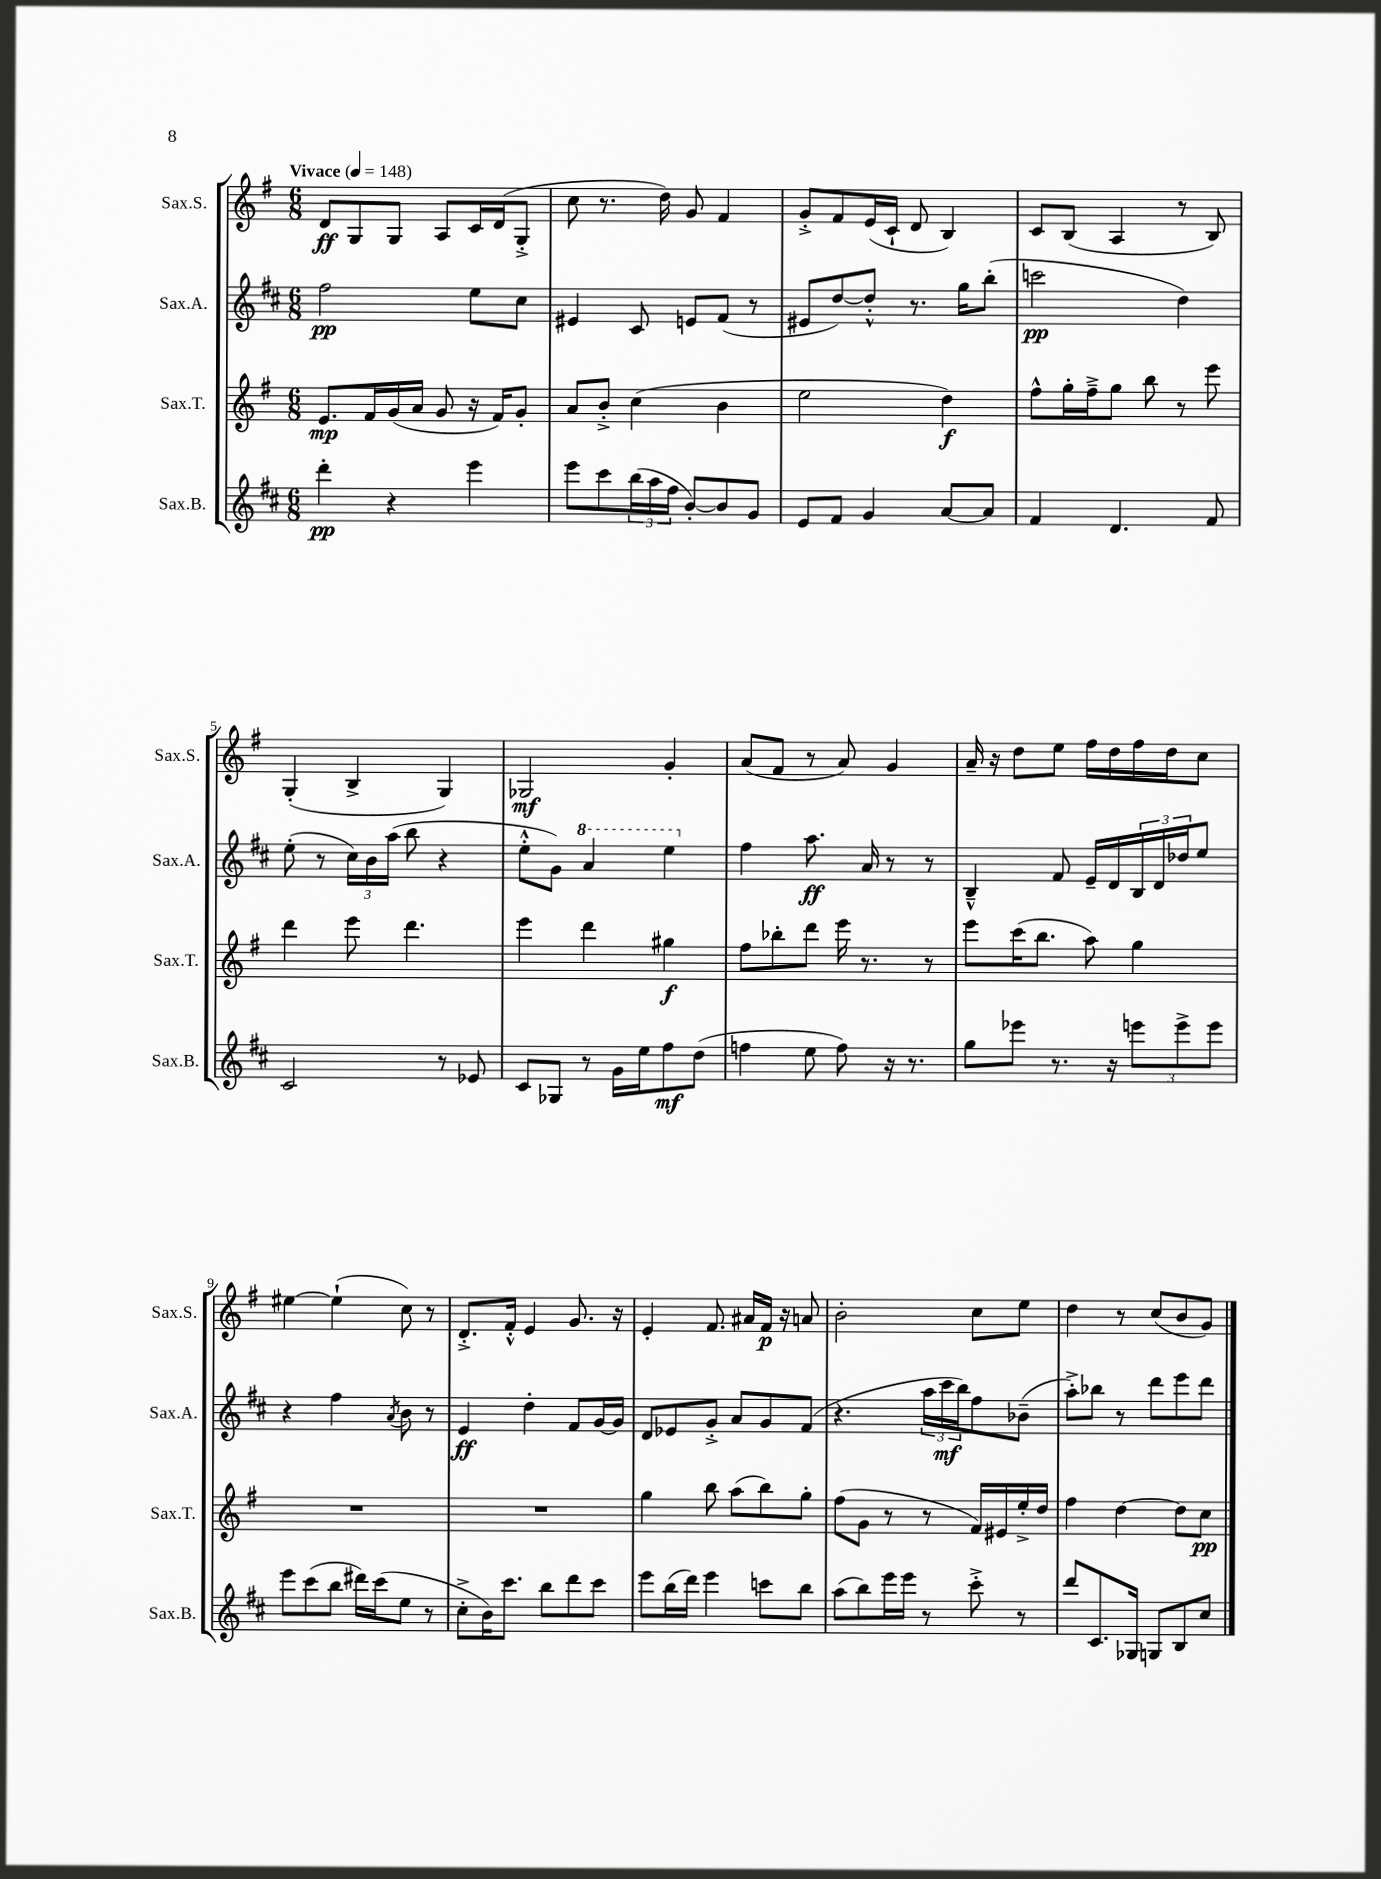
<<
\new StaffGroup <<
\new Staff = "s0" \with { instrumentName = "Sax.S." shortInstrumentName = "Sax.S." } {
    \clef treble \key g \major \numericTimeSignature \time 6/8 \tempo "Vivace" 4 = 148
    d'8\ff g8 g8 a8 c'16 d'16( g8-.-> |
    c''8 r8. d''16) g'8 fis'4 |
    g'8-.-> fis'8 e'16( c'16-! d'8 b4) |
    c'8 b8( a4 r8 b8) |
    g4-.( b4-> g4) |
    ges2\mf g'4-. |
    a'8( fis'8 r8 a'8) g'4 |
    a'16-- r16 d''8 e''8 fis''16 d''16 fis''16 d''16 c''8 |
    eis''4~ eis''4-!( c''8) r8 |
    d'8.-.-> fis'16-.-^ e'4 g'8. r16 |
    e'4-. fis'8. ais'16 fis'16\p r16 a'8 |
    b'2-. c''8 e''8 |
    d''4 r8 c''8( b'8 g'8) \bar "|." |
}
\new Staff = "s1" \with { instrumentName = "Sax.A." shortInstrumentName = "Sax.A." } {
    \clef treble \key d \major \numericTimeSignature \time 6/8
    fis''2\pp e''8 cis''8 |
    eis'4 cis'8 e'8 fis'8( r8 |
    eis'8 d''8~) d''8-.-^ r8. g''16 b''8-.( |
    c'''2\pp d''4) |
    e''8-.( r8 \tuplet 3/2 { cis''16) b'16 a''16( } b''8 r4 |
    e''8-.-^ g'8) \ottava #1 a''4 e'''4 \ottava #0 |
    fis''4 a''8.\ff a'16 r8 r8 |
    b4---^ fis'8 e'16-- d'16 \tuplet 3/2 { b16 d'16 des''16 } e''8 |
    r4 fis''4 \acciaccatura { a'8 } b'8 r8 |
    e'4\ff d''4-. fis'8 g'16~ g'16 |
    d'8 ees'8 g'8-.-> a'8 g'8 fis'8( |
    r4. \tuplet 3/2 { a''16 cis'''16\mf b''16) } fis''8 bes'8--( |
    a''8-.->) bes''8 r8 d'''8 e'''8 d'''8 \bar "|." |
}
\new Staff = "s2" \with { instrumentName = "Sax.T." shortInstrumentName = "Sax.T." } {
    \clef treble \key g \major \numericTimeSignature \time 6/8
    e'8.\mp fis'16 g'16( a'16 g'8 r16 fis'16) g'8-. |
    a'8 b'8-.-> c''4( b'4 |
    e''2 d''4\f) |
    fis''8-^ g''16-. fis''16---> g''8 b''8 r8 e'''8 |
    d'''4 e'''8 d'''4. |
    e'''4 d'''4 gis''4\f |
    fis''8 bes''8-. d'''8 e'''16 r8. r8 |
    e'''8 c'''16( b''8. a''8) g''4 |
    R2. |
    R2. |
    g''4 b''8 a''8( b''8) g''8-. |
    fis''8( g'8 r8 r8 fis'16) eis'16 e''16-.-> d''16 |
    fis''4 d''4~ d''8 c''8\pp \bar "|." |
}
\new Staff = "s3" \with { instrumentName = "Sax.B." shortInstrumentName = "Sax.B." } {
    \clef treble \key d \major \numericTimeSignature \time 6/8
    d'''4-.\pp r4 e'''4 |
    e'''8 cis'''8 \tuplet 3/2 { b''16( a''16 fis''16 } b'8~-.) b'8 g'8 |
    e'8 fis'8 g'4 a'8~ a'8 |
    fis'4 d'4. fis'8 |
    cis'2 r8 ees'8 |
    cis'8 ges8 r8 g'16 e''16 fis''8\mf d''8( |
    f''4 e''8 f''8) r16 r8. |
    g''8 ees'''8 r8. r16 \tuplet 3/2 { e'''8 e'''8-> e'''8 } |
    e'''8 cis'''8( b''8 dis'''16) cis'''16( e''8 r8 |
    cis''8-.-> b'16) cis'''8. b''8 d'''8 cis'''8 |
    e'''8 b''16( d'''16) e'''4 c'''8 b''8 |
    a''8( b''8) e'''16 e'''16 r8 cis'''8-.-> r8 |
    d'''8 cis'8. ges16 g8 b8 cis''8 \bar "|." |
}
>>
>>
